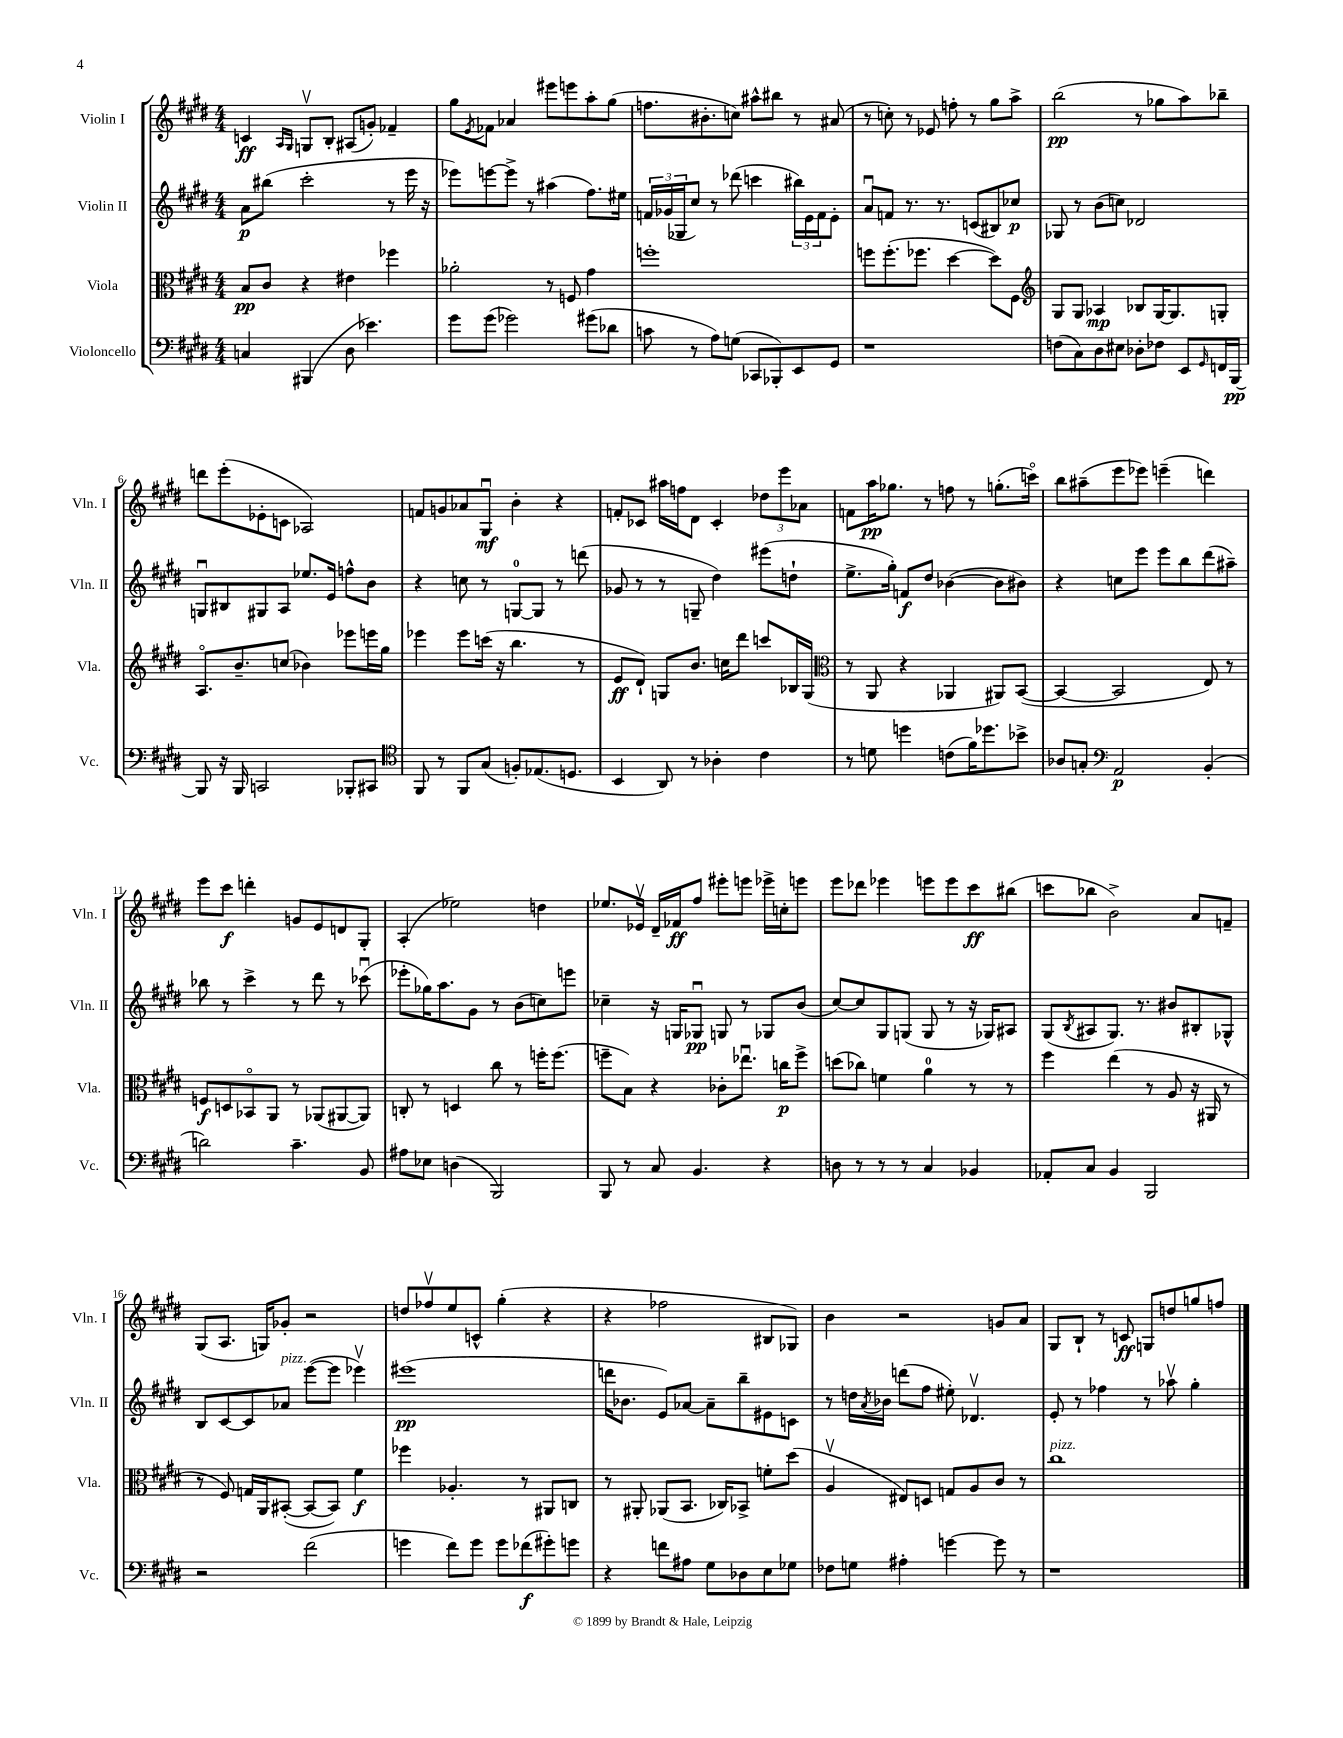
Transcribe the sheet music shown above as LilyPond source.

<<
\new StaffGroup <<
\new Staff = "s0" \with { instrumentName = "Violin I" shortInstrumentName = "Vln. I" } {
    \clef treble \key e \major \numericTimeSignature \time 4/4
    c'4\ff \grace { a16 gis16 } g8\upbow b8-. ais8( g'8-.) fes'4-- |
    gis''8 \acciaccatura { e'8 } fes'8 aes'4 eis'''8 e'''8 a''8-. gis''8( |
    f''8. bis'8.-. c''8) ais''8-^ bis''8 r8 ais'8( |
    r8 c''8-.) r8 ees'8 f''8-. r8 gis''8 a''8-> |
    b''2\pp( r8 ges''8 a''8) bes''8-- |
    d'''8 e'''8-.( ees'8-. c'8 aes2) |
    f'8 g'8 aes'8 gis8\downbow\mf b'4-. r4 |
    f'8-. ces'8 ais''16 f''16 dis'8 ces'4-. \tuplet 3/2 { des''8 e'''8 aes'8 } |
    f'8 a''16\pp ges''8. r8 f''8 r8 g''8.-.( c'''16\flageolet) |
    b''8 ais''8--( e'''8 ees'''8) e'''4--( d'''4) |
    e'''8 cis'''8\f d'''4-. g'8 e'8 d'8 gis8-. |
    a4-.( ees''2) d''4 |
    ees''8. ees'16\upbow dis'16-- fes'16\ff fis''8 eis'''8-. e'''8 ees'''16-> c''16-. e'''8 |
    e'''8 des'''8 ees'''4 e'''8 e'''8 cis'''8\ff bis''8( |
    c'''8 bes''8 b'2->) a'8 f'8-- |
    gis8( a8. g16) ges'8-. r2 |
    d''8 fes''8\upbow e''8 c'8-^ gis''4-.( r4 |
    r4 fes''2 bis8 ges8) |
    b'4 r2 g'8 a'8 |
    gis8 b8-! r8 c'8\ff g8 d''8 g''8 f''8 \bar "|." |
}
\new Staff = "s1" \with { instrumentName = "Violin II" shortInstrumentName = "Vln. II" } {
    \clef treble \key e \major \numericTimeSignature \time 4/4
    a'8\p bis''8( cis'''2-. r8 e'''16 r16 |
    ees'''8) e'''8~ e'''8-> r8 ais''4( fis''8.) eis''16 |
    \tuplet 3/2 { f'16 ges'16( ges16 } cis''8) r8 des'''8( c'''4 \tuplet 3/2 { bis''16) e'16 f'16 } e'8-. |
    a'8\downbow f'8 r8. r8. c'8( bis8) ces''8\p |
    ges8 r8 b'8( c''8) des'2 |
    g8\downbow bis8 gis8 a8 ees''8. e'16 f''8-^ b'8 |
    r4 c''8 r8 g8-0~ g8 r8 d'''8( |
    ges'8 r8 r8 g8-- dis''4) eis'''8( d''8-! |
    e''8.-> gis''16-.) f'8\f dis''8 bes'4~( bes'8 bis'8) |
    r4 c''8 e'''8 e'''8 b''8 dis'''8( ais''8--) |
    bes''8 r8 cis'''4-> r8 dis'''8 r8 ces'''8\downbow( |
    ees'''8-. ges''16) a''8. gis'8 r8 b'8( c''8) e'''8 |
    ces''4-- r16 g16 ges8\downbow\pp g8 r8 ges8 b'8( |
    cis''8~) cis''8 gis8 g8( g8 r8 r16 ges16) ais8 |
    gis8( \acciaccatura { b8 } ais8 gis8.) r8. bis'8 bis8-. ges8-^ |
    b8 cis'8~ cis'8 aes'8^\markup { \italic "pizz." } e'''8~( e'''8 ees'''4\upbow) |
    eis'''1\pp( |
    d'''16 bes'8. e'8) aes'8~ aes'8-- b''8-- eis'8 c'8 |
    r8 d''16 \acciaccatura { a'8 } bes'16 d'''8( fis''8 eis''8-.) des'4.\upbow |
    e'8-. r8 fes''4 r8 aes''8\upbow gis''4-. \bar "|." |
}
\new Staff = "s2" \with { instrumentName = "Viola" shortInstrumentName = "Vla." } {
    \clef alto \key e \major \numericTimeSignature \time 4/4
    b8\pp cis'8 r4 eis'4 fes''4 |
    aes'2-. r8 f8 gis'4 |
    f''1-. |
    f''8 f''8.-.( fes''8. dis''4~ dis''8) fis8 |
    \clef treble gis8 gis8 aes4\mp bes8 gis16~ gis8. g8-. |
    a8.\flageolet b'8.-- c''8( bes'4) ees'''8 e'''16 gis''16 |
    ees'''4 ees'''8 c'''16( r16 b''4. r8 |
    e'8\ff dis'8-!) g8 b'8. c''16 dis'''8 c'''8 bes16 g16( |
    \clef alto r8 a,8 r4 aes,4 ais,8) b,8~( |
    b,4~ b,2 e8) r8 |
    f8\f d8 bes,8\flageolet a,8 r8 aes,8( ais,8~ ais,8) |
    c8-. r8 d4 cis''8 r8 f''16-. f''8.( |
    f''8-- b8) r4 ces'8-. ees''8.\downbow c''16\p f''8-> |
    d''8( ces''8) f'4 a'4-0 r8 r8 |
    fis''4 e''4( r8 a8 r16 ais,16 r8 |
    r8 fis8) g16 a,16 bis,8~-.( bis,8~ bis,8) fis'4\f |
    fes''4 aes4.-. r8 ais,8 c8 |
    r8 ais,8-. aes,8( b,8. ces16) bes,8-> f'8-. dis''8( |
    a4\upbow eis8) d8 g8 a8 cis'8 r8 |
    cis''1^\markup { \italic "pizz." } \bar "|." |
}
\new Staff = "s3" \with { instrumentName = "Violoncello" shortInstrumentName = "Vc." } {
    \clef bass \key e \major \numericTimeSignature \time 4/4
    c4 bis,,4( dis8 ees'4.) |
    gis'8 gis'8( ges'2) gis'8( des'8 |
    c'8 r8 a8) g8( ces,8 bes,,8-.) e,8 gis,8 |
    r1 |
    f8( cis8) dis8 eis8 des8-. fes8 e,8 \grace { gis,16 } f,16 b,,16~\pp |
    b,,8 r16 b,,16 c,2 bes,,8-. cis,8 |
    \clef tenor fis,8 r8 fis,8 gis8( f8-.) ees8.( d8. |
    b,4 a,8) r8 aes4-. cis'4 |
    r8 d'8 d''4 c'8( fis'16) des''8. bes'8-> |
    aes8 g8-. \clef bass a,2\p b,4-.( |
    d'2) cis'4.-- b,8 |
    ais8 ees8 d4( b,,2) |
    b,,8 r8 cis8 b,4. r4 |
    d8 r8 r8 r8 cis4 bes,4 |
    aes,8-. cis8 b,4 b,,2 |
    r2 fis'2( |
    g'4 fis'8) g'8 g'8 fes'8\f( gis'8-.) g'8 |
    r4 f'8 ais8 gis8 des8 e8 ges8 |
    fes8 g8 ais4-. g'4~ g'8 r8 |
    r1 \bar "|." |
}
>>
>>
